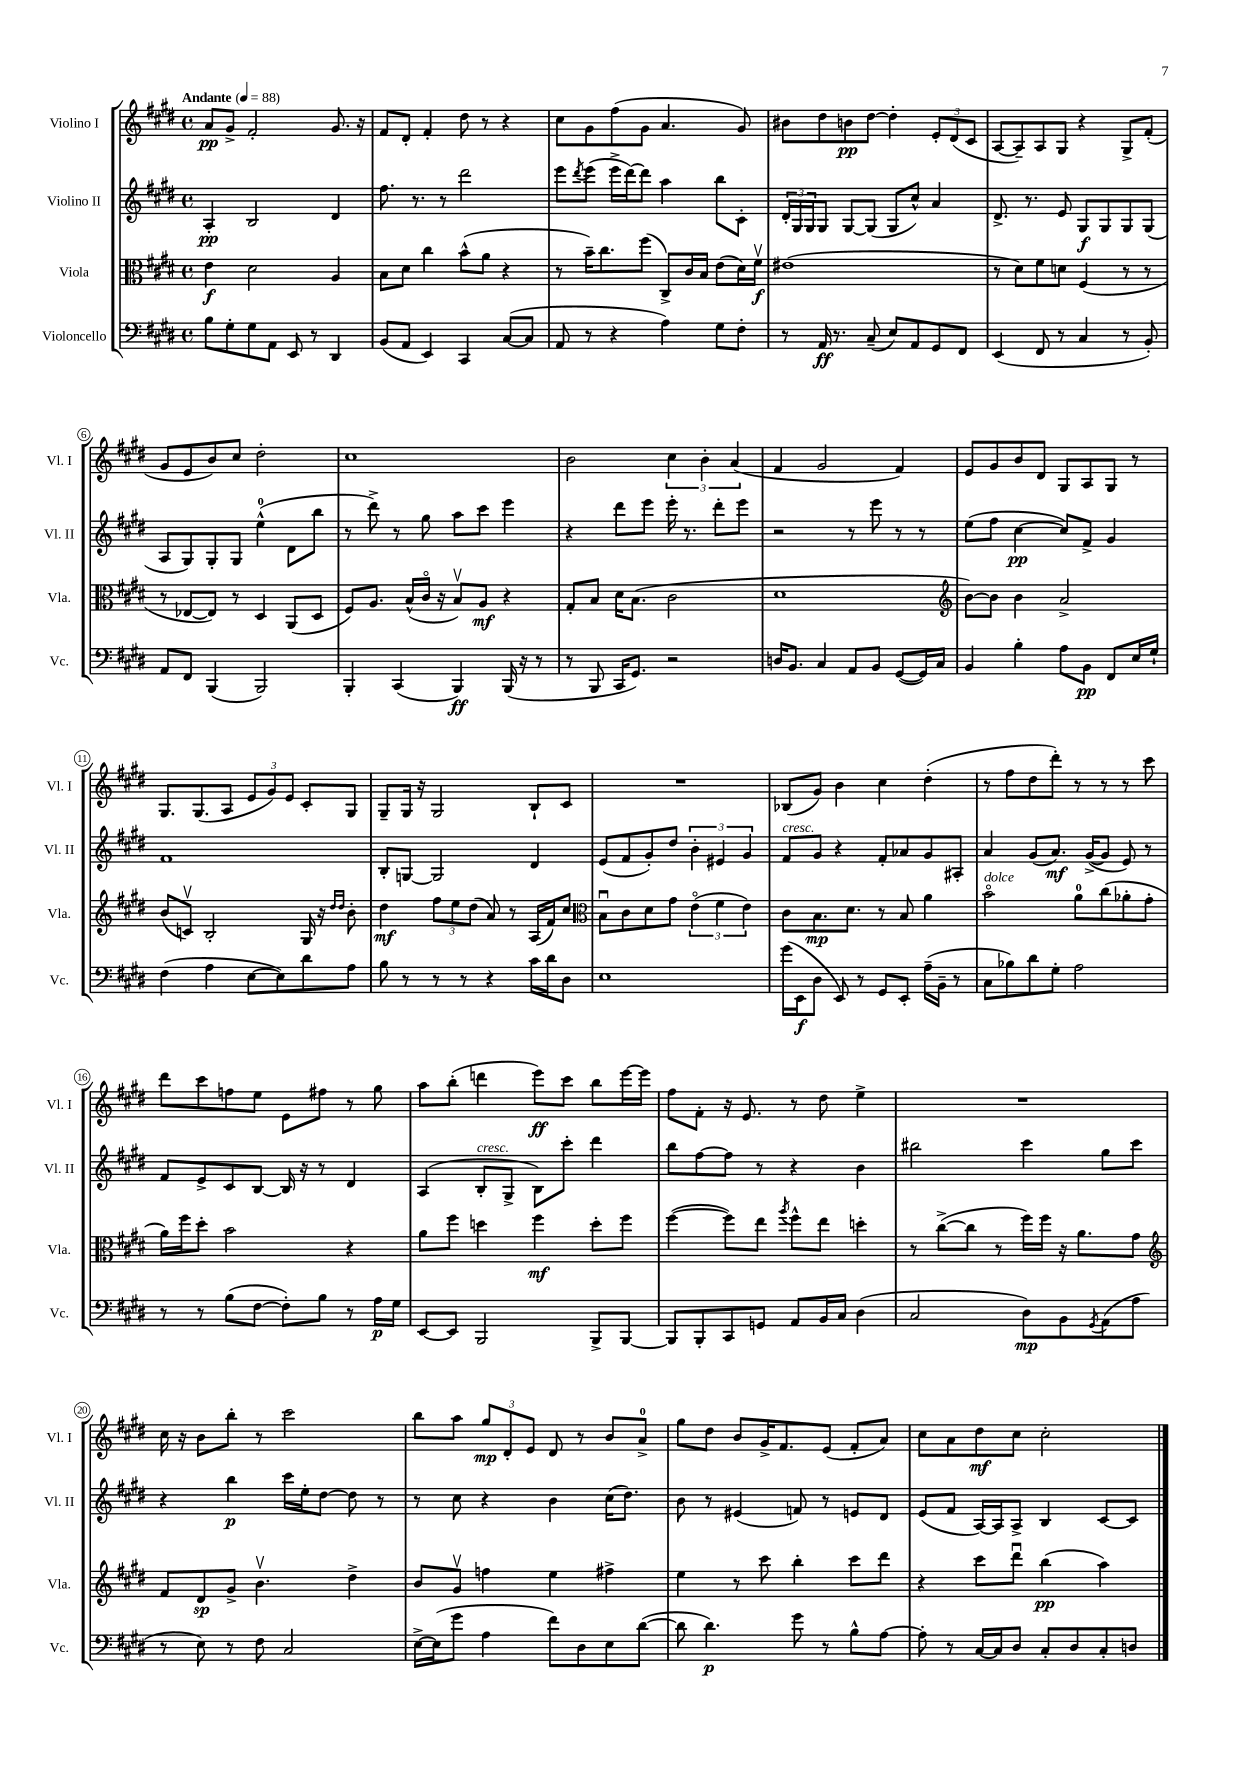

**kern	**kern	**kern	**kern
*staff4	*staff3	*staff2	*staff1
*clefF4	*clefC3	*clefG2	*clefG2
*k[f#c#g#d#]	*k[f#c#g#d#]	*k[f#c#g#d#]	*k[f#c#g#d#]
*M4/4	*M4/4	*M4/4	*M4/4
*met(c)	*met(c)	*met(c)	*met(c)
*MM88	*MM88	*MM88	*MM88
8B	4e	4A'	8a
8G#'	.	.	8g#^
8G#	2d#	2B	2f#'
8AA	.	.	.
8EE	.	.	.
8r	.	.	.
4DD#	4A	4d#	8.g#
.	.	.	16r
=	=	=	=
(8BB	8B	8.ff#	8f#
8AA	8d#	.	8d#'
.	.	8.r	.
4EE)	4cc#	.	4f#'
.	.	8r	.
4CC#	(8b^^	2ddd#	8dd#
.	8a	.	8r
([8C#	4r	.	4r
8C#]	.	.	.
=	=	=	=
8AA	8r	8eee	8cc#
.	.	8qddd#	.
8r	16b~)	(8eee	8g#
.	8.cc#	.	.
4r	.	16eee^	(8ff#
.	.	[16ddd#)	.
.	(8ff#	8ddd#]	8g#
4A)	8C#^)	4aa	4.a
.	16c#	.	.
.	16B	.	.
8G#	(8e	8bb	.
8F#'	16d#)	8c#'	8g#)
.	16f#v	.	.
=	=	=	=
8r	(1e#	24d#'	8b#
.	.	24G#	.
.	.	24G#	.
16AA	.	8G#	8dd#
8.r	.	.	.
.	.	[8G#	8b
(8C#~	.	(8G#]	[8dd#
8E)	.	8G#	4dd#']
8AA	.	8cc#^^)	.
8GG#	.	4a	12e'
.	.	.	(12d#
8FF#	.	.	.
.	.	.	12c#
=	=	=	=
(4EE	8r	8.d#^	[8A
.	8d#)	.	8A~])
.	.	8.r	.
8FF#	8f#	.	8A
8r	8d	8e	8G#
4C#	(4F#	8G#	4r
.	.	8G#	.
8r	8r	8G#	8G#^
8BB')	8r	(8G#	(8f#'
=	=	=	=
8AA	8r	8A	8g#
8FF#	[8E-	8G#)	8e
(4BBB	8E-])	8G#'	8b)
.	8r	8G#	8cc#
2BBB)	4D#	(4ee^^	2dd#'
.	(8AA	8d#	.
.	8D#	8bb	.
=	=	=	=
4BBB'	8F#)	8r	1cc#
.	8.A	8ddd#^)	.
(4CC#	.	8r	.
.	(16B^^	.	.
.	16c#o	8gg#	.
.	16r	.	.
4BBB)	8Bv)	8aa	.
.	8A	8ccc#	.
(16BBB	4r	4eee	.
16r	.	.	.
8r	.	.	.
=	=	=	=
8r	8G#'	4r	2b
8BBB	8B	.	.
16CC#	16d#	8ddd#	.
8.GG#)	(8.B	.	.
.	.	8eee	.
2r	2c#	16eee'	6cc#
.	.	8.r	.
.	.	.	6b'
.	.	8ddd#'	.
.	.	.	(6a
.	.	8eee	.
=	=	=	=
16D	1d#	2r	4f#
8.BB	.	.	.
4C#	.	.	2g#
8AA	.	8r	.
8BB	.	8eee	.
([8GG#	.	8r	4f#)
16GG#])	.	8r	.
16C#	.	.	.
=	=	=	=
*	*clefG2	*	*
4BB	[8b)	(8ee	8e
.	8b]	8ff#	8g#
4B'	4b	[4cc#	8b
.	.	.	8d#
8A	2a^	8cc#])	8G#
8BB	.	8f#^	8A
8FF#	.	4g#	8G#
16E	.	.	8r
16G#`	.	.	.
=	=	=	=
(4F#	(8b	1f#	8.G#
.	8cv)	.	.
.	.	.	(8.G#
4A	2B'	.	.
.	.	.	8A
[8E	.	.	12e
.	.	.	12g#)
8E])	.	.	.
.	.	.	12e
8d#	16G#	.	8c#'
.	16r	.	.
.	16qqdd#	.	.
.	16qqdd#	.	.
8A	8b'	.	8G#
=	=	=	=
8B	4dd#	8B'	8G#~
8r	.	[8G	16G#
.	.	.	16r
8r	12ff#	2G]	2G#
.	12ee	.	.
8r	.	.	.
.	(12dd#	.	.
4r	8a)	.	.
.	8r	.	.
16c#	(16A	4d#	8B`
16d#	16f#)	.	.
8D#	8cc#	.	8c#
=	=	=	=
*	*clefC3	*	*
1E	8Bu	(8e	1r
.	8c#	8f#	.
.	8d#	8g#')	.
.	8g#	8dd#	.
.	(6eo	6b'	.
.	6f#	6e#	.
.	6e)	6g#	.
=	=	=	=
(16g#	8c#	8f#	(8B-
16EE	.	.	.
8D#	8.B	8g#	8g#)
8EE)	.	4r	4b
.	8.d#	.	.
8r	.	.	.
8GG#	8r	8f#'	4cc#
8EE'	8B	8a-	.
(16A~	4a	8g#	(4dd#'
16BB~	.	.	.
8r	.	8A#'	.
=	=	=	=
8C#	2bo	4a	8r
8B-)	.	.	8ff#
8d#	.	(8g#	8dd#
8G#'	.	8.a)	8ddd#')
2A	8a	.	8r
.	.	([16g#^	.
.	(8cc#	8g#]	8r
.	8a-'	8e)	8r
.	8g#'	8r	8ccc#
=	=	=	=
8r	16a)	8f#	8ddd#
.	16ff#	.	.
8r	8dd#'	8e^	8ccc#
(8B	2b	8c#	8ff
[8F#	.	[8B	8ee
8F#'])	.	16B]	8e
.	.	16r	.
8B	.	8r	8ff#
8r	4r	4d#	8r
16A	.	.	8gg#
16G#	.	.	.
=	=	=	=
[8EE	8a	(4A	8aa
8EE]	8ff#	.	(8bb'
2BBB	4dd	8B'	4ddd
.	.	8G#^	.
.	4ff#	8B)	8eee)
.	.	8ccc#'	8ccc#
8BBB^	8dd'	4ddd#	8bb
[8BBB	8ff#	.	[16eee
.	.	.	16eee]
=	=	=	=
8BBB]	([4ff#	8bb	8ff#
8BBB'	.	[8ff#	8f#'
8CC#	8ff#])	8ff#]	16r
.	.	.	8.e
8GG	8ee	8r	.
.	8qaa	.	.
8AA	8ff#^^	4r	8r
16BB	8ee	.	8dd#
16C#	.	.	.
(4D#	4dd'	4b	4ee^
=	=	=	=
2C#	8r	2bb#	1r
.	([8cc#^	.	.
.	8cc#]	.	.
.	8r	.	.
8D#)	16ff#)	4ccc#	.
.	16ff#	.	.
8BB	16r	.	.
.	8.a	.	.
8qGG#	.	.	.
(8AA	.	8gg#	.
8A	8g#	8ccc#	.
=	=	=	=
*	*clefG2	*	*
8r	8f#	4r	16cc#
.	.	.	16r
8E)	8d#	.	8b
8r	8g#^	4bb	8bb'
8F#	4.bv	.	8r
2C#	.	16ccc#	2ccc#
.	.	16ee'	.
.	.	[8dd#	.
.	4dd#^	8dd#]	.
.	.	8r	.
=	=	=	=
[16E^	8b	8r	8bb
(16E]	.	.	.
8g#	8g#v	8cc#	8aa
4A	4ff	4r	12gg#
.	.	.	12d#'
.	.	.	12e
8f#)	4ee	4b	8d#
8D#	.	.	8r
8E	4ff#^	(16cc#	8b
.	.	8.dd#)	.
([8d#	.	.	8a^
=	=	=	=
8d#]	4ee	8b	8gg#
4.d#)	.	8r	8dd#
.	8r	(4e#	8b
.	8ccc#	.	16g#^
.	.	.	8.f#
8g#	4bb'	8f)	.
8r	.	8r	(8e
8B^^	8ccc#	8e	8f#'
[8A	8ddd#	8d#	8a)
=	=	=	=
8A']	4r	(8e	8cc#
8r	.	8f#	8a
[16C#	8ccc#	[16A)	8dd#
16C#]	.	16A]	.
8D#	8ddd#u	8A^	8cc#
8C#'	(4bb	4B	2cc#'
8D#	.	.	.
8C#'	4aa)	[8c#	.
8D	.	8c#]	.
==	==	==	==
*-	*-	*-	*-
